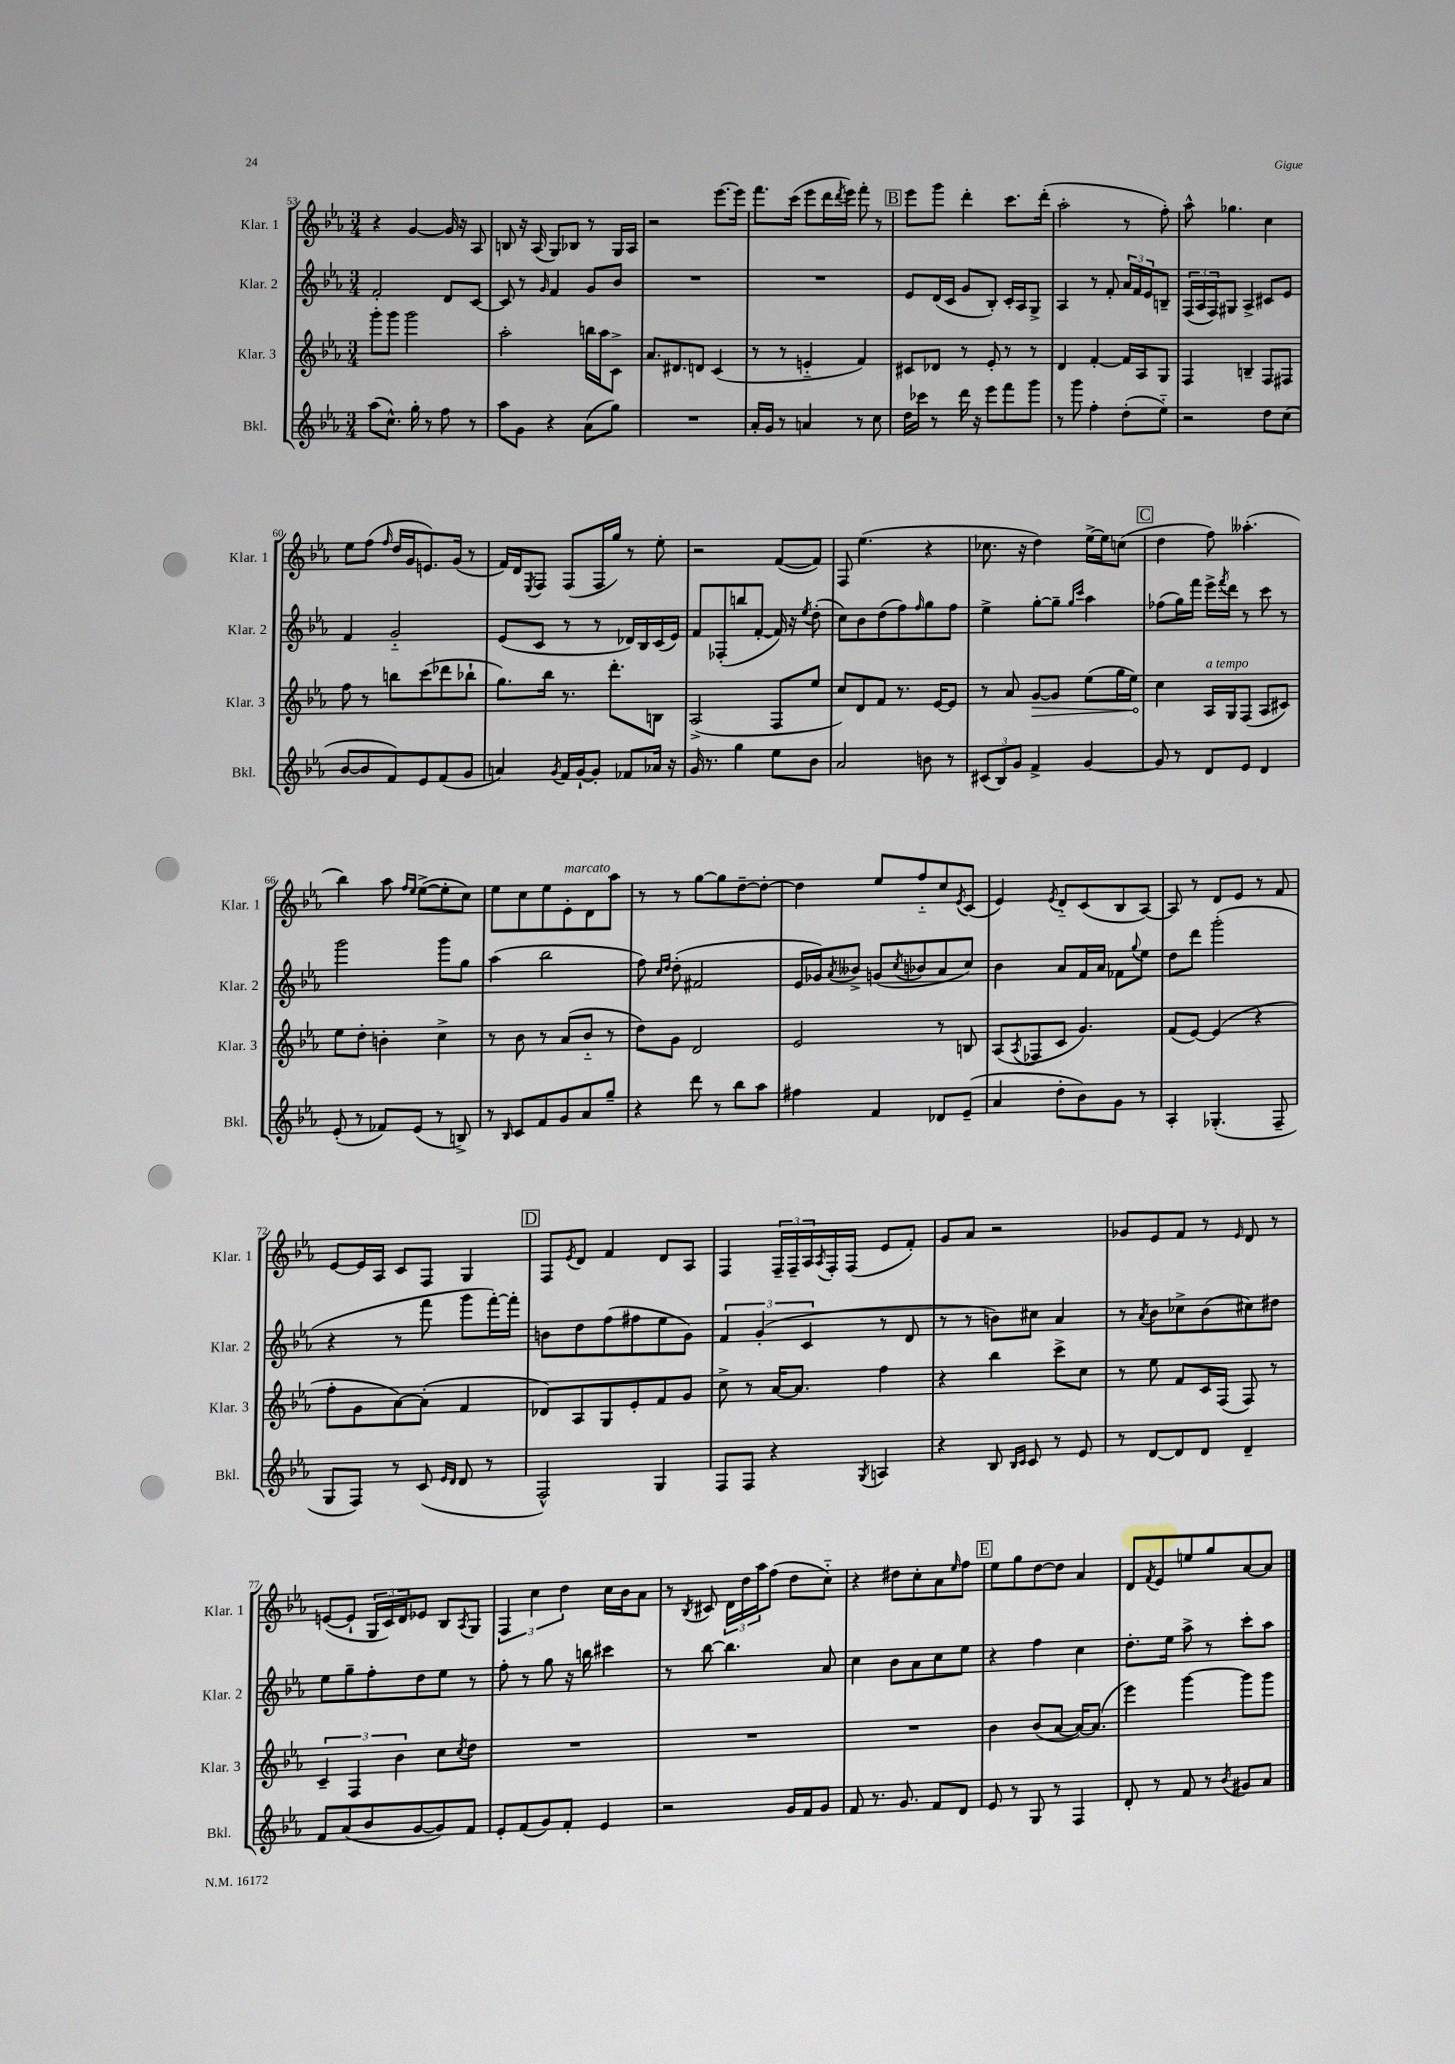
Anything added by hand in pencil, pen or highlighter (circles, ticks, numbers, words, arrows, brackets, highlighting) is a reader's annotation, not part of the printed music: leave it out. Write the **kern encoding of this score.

**kern	**kern	**dynam	**kern	**kern
*part4	*part3	*part3	*part2	*part1
*staff4	*staff3	*staff3	*staff2	*staff1
*I"Bkl.	*I"Klar. 3	*	*I"Klar. 2	*I"Klar. 1
*I'Bkl.	*I'Klar. 3	*	*I'Klar. 2	*I'Klar. 1
*clefG2	*clefG2	*	*clefG2	*clefG2
*k[b-e-a-]	*k[b-e-a-]	*	*k[b-e-a-]	*k[b-e-a-]
*M3/4	*M3/4	*	*M3/4	*M3/4
=53	=53	=53	=53	=53
(8aa-\L	8ggg'\L	.	2f'/	4r
8.cc^^\J)	8ggg\J	.	.	.
.	2ggg\	.	.	[4g/
16gg'\	.	.	.	.
8r	.	.	.	.
8ff\	.	.	8d/L	16g/]
.	.	.	.	16r
8r	.	.	[8c/J	8A-/
=54	=54	=54	=54	=54
8aa-\L	2aa-'\	.	8c/]	8Bn/
8g\J	.	.	8r	16r
.	.	.	.	(16A-/
.	.	.	16qqg/	.
4r	.	.	4f/	8G/L)
.	.	.	.	8B-X/J
(8a-\L	16bbn\LL	.	8g/L	8r
.	16aa-\J	.	.	.
8gg\J)	8c^\J	.	8b-/J	16G/LL
.	.	.	.	16A-/JJ
=55	=55	=55	=55	=55
2.r	8.a-/L	.	2.r	2r
.	8.d#X/	.	.	.
.	8dn/J	.	.	.
.	(4c/	.	.	[8.eee-\L
.	.	.	.	16eee-\Jk]
=56	=56	=56	=56	=56
16a-'/LL	8r	.	2.r	8.fff\L
16g/JJ	.	.	.	.
8r	8r	.	.	.
.	.	.	.	(16ccc\Jk
4an/	4en/	.	.	8eee-\L
.	.	.	.	16ddd\L
.	.	.	.	8qddd/
.	.	.	.	16eee-\JJ)
8r	4f/)	.	.	8fff'\
8cc\	.	.	.	8r
!!LO:REH:place=s1:t=B
=57	=57	=57	=57	=57
16dd\LL	8c#X/L	.	8e-/L	8eee-\L
16ccc-X\JJ	.	.	.	.
8r	8d-X/J	.	(16d/L	8ggg\J
.	.	.	16c/JJ	.
16ddd\	8r	.	8g/L	4ddd'\
16r	.	.	.	.
8eee-\L	8e-'/	.	8B-'/J)	.
8fff\	8r	.	16c'/LL	8.ccc\L
.	.	.	16A-/J	.
8ggg\J	8r	.	8G^/J	.
.	.	.	.	(16ddd'\Jk
=58	=58	=58	=58	=58
8r	4d/	.	4A-/	2aa-'\
8ggg\	.	.	.	.
4ff'\	[4f'/	.	8r	.
.	.	.	8f'/	.
(8dd'\L	16f/LL]	.	24a-/LL	8r
.	.	.	24f/	.
.	16A-/J	.	.	.
.	.	.	24e-/J	.
8ee-\J)	8G/J	.	8Bn~/J	8ff'\)
=59	=59	=59	=59	=59
2r	4F/	.	(24F/LL	8aa-^^\
.	.	.	24A-/	.
.	.	.	24F/J)	.
.	.	.	8G#X/J	4.gg-X\
.	4Bn~/	.	4A-^/	.
8dd\L	8F/L	.	8c#X/L	4cc\
(8cc\J	8F#X/J	.	8e-/J	.
!!LO:LB:g=z
=60	=60	=60	=60	=60
[8b-/L	8ff\	.	4f/	8ee-\L
8b-/]	8r	.	.	(8ff\J
.	.	.	.	16qqff/
8f/)	8bbn\L	.	2g/	16dd/LL
.	.	.	.	16g/J
8e-/	(8ccc\	.	.	8.en/)
(8f/	8ddd-X\	.	.	.
.	.	.	.	(16g/Jk
8g/J	8bb-X`\J	.	.	8r
=61	=61	=61	=61	=61
4an/)	8.gg\L)	.	(8e-/L	16f/LL)
.	.	.	.	16d/J
.	.	.	.	8qE-/
.	.	.	8c/J	8F/J
.	16bb-\Jk	.	.	.
8qg/	.	.	.	.
16f/LL	8.r	.	8r	(8F/L
[16g`/J	.	.	.	.
8g'/J]	.	.	8r	16F/L
.	8.ddd'\L	.	.	16gg/JJ)
8f-X/L	.	.	16d-X/LL)	8r
.	.	.	16B-/	.
16a-X/Jk	8Bn\J	.	(16c/	8ee-'\
16r	.	.	16e-/JJ)	.
=62	=62	=62	=62	=62
16g/	(2A-^/	.	8f/L	2r
8.r	.	.	.	.
.	.	.	(8F-X'/	.
4gg\	.	.	8bbn/	.
.	.	.	[8f'/J	.
8ee-\L	8F/L	.	16f/])	([8f/L
.	.	.	16r	.
.	.	.	8qee-/	.
8b-\J	8ee-/J	.	(8dd'\	8f/J])
=63	=63	=63	=63	=63
2a-/	8cc/L)	.	8cc\L)	8F/
.	8d/	.	8b-\	(4.ee-\
.	8f/J	.	(8dd\	.
.	8.r	.	8ff\)	.
.	.	.	16qqff/	.
8bn\	.	.	8gg\	4r
.	[16e-/KL	.	.	.
8r	8e-/J]	.	8ff\J	.
=64	=64	=64	=64	=64
(12c#X/L	8r	.	4ee-^\	8.cc-X\
12B-/)	.	.	.	.
.	8a-/	.	.	.
12g/J	.	.	.	.
.	.	.	.	16r
!	!	!LO:HP:b	!	!
4f^/	[8g/L	>	[8gg'\L	4dd\)
.	8g/J]	.	8gg~\J]	.
.	.	.	16qqgg/LL	.
.	.	.	16qqccc/JJ	.
[4g/	(8ee-\L	.	4aa-\	[16ee-^\LL
.	.	.	.	16ee-\J]
.	16gg\L	.	.	(8ccn\J
.	16ee-\JJ)	.	.	.
.	.	]	.	.
!!LO:REH:place=s1:t=C
=65	=65	=65	=65	=65
8g/]	4cc\	.	(8ff-X\L	4dd\
8r	.	.	16gg\L)	.
.	.	.	16fff\JJ	.
!	!LO:TX:a:i:t=a tempo	!	!	!
8d/L	16A-/LL	.	16eee-^\LL	8ff\)
.	.	.	8qfff/	.
.	16G/J	.	16ddd\JJ	.
8e-/J	(8F/J	.	8r	(4.aa--X'\
4d/	8A-/L	.	8ccc\	.
.	8c#X/J)	.	8r	.
!!LO:LB:g=z
=66	=66	=66	=66	=66
(8e-'/	8ee-\L	.	2ggg\	4bb-\)
8r	8dd'\J	.	.	.
8f-X/L)	4bn'\	.	.	8aa-\
.	.	.	.	16qqff/LL
.	.	.	.	16qqee-/JJ
(8e-/J	.	.	.	([8ee-^\L
8r	4cc^\	.	8ggg\L	8ee-'\]
8Bn^/)	.	.	8gg\J	8cc\J)
=67	=67	=67	=67	=67
8r	8r	.	(4aa-\	8ee-\L
16qqB-/	.	.	.	.
8c/L	8b-\	.	.	8cc\
8f/	8r	.	2bb-\	8ee-\
!	!	!	!	!LO:TX:a:i:t=marcato
8g/	(8a-/L	.	.	8e-'\
8a-/	8b-/J	.	.	8d\
8gg~/J	8r	.	.	8aa-\J
=68	=68	=68	=68	=68
4r	8dd\L)	.	8ff\)	8r
.	.	.	16qqcc/LL	.
.	.	.	16qqdd/JJ	.
.	8g\J	.	(8dd'\	8r
8ddd\	2d/	.	2f#X/	[8gg\L
8r	.	.	.	8gg\]
8bb-\L	.	.	.	[8dd~\
8aa-\J	.	.	.	8dd'\J_
=69	=69	=69	=69	=69
4ff#X\	2e-/	.	16e-/LL	4dd\]
.	.	.	16g-X/J)	.
.	.	.	8qa-/	.
.	.	.	8b--X^/J	.
4f/	.	.	(8gn/L	8ee-/L
.	.	.	8qcc/	.
.	.	.	8b-X/	8ff/
8d-X/L	8r	.	8a-/	8cc/
.	.	.	.	8qe-/
(8e-~/J	8Bn/	.	8cc/J)	(8c/J
=70	=70	=70	=70	=70
4a-/	(8A-/L	.	4b-\	4e-/)
.	8qA-/	.	.	.
.	8F-X/	.	.	.
.	.	.	.	8qe-/
8dd'\L	8c/J	.	8a-/L	8d/L
8b-\)	4.g/)	.	16f/L	(8c/
.	.	.	16a-/JJ	.
8g\J	.	.	8f-X\L	8B-/
.	.	.	8qqgg/	.
8r	.	.	8ee-\J	[8A-/J)
=71	=71	=71	=71	=71
4A-'/	(8f/L	.	8dd\L	8A-/]
.	[8e-/J)	.	8ddd\J	8r
(4.G-X'/	(4e-/]	.	(2ggg'\	8d/L
.	.	.	.	8e-/J
.	4r	.	.	8r
8F~/	.	.	.	8f/
!!LO:LB:g=z
=72	=72	=72	=72	=72
8G/L	8ff'\L	.	4r	[8e-/L
8F/J)	8g\	.	.	16e-/L]
.	.	.	.	16A-/JJ
8r	[8a-\)	.	8r	8c/L
(8c/	(8a-'\J]	.	8fff\	8F/J
16qqe-/LL	.	.	.	.
16qqd/JJ	.	.	.	.
8d/	4f/	.	8ggg\L	4G/
8r	.	.	[16fff'\L)	.
.	.	.	16fff'\JJ]	.
!!LO:REH:place=s1:t=D
=73	=73	=73	=73	=73
2F^^/)	8d-X/L)	.	8bn\L	8F/L
.	.	.	.	8qe-/
.	8A-/	.	8dd\	8d/J
.	8G/	.	(8ff\	4f/
.	8e-'/	.	8ff#X\	.
4G/	8f/	.	8ee-\	8d/L
.	8g/J	.	8g\J)	8A-/J
=74	=74	=74	=74	=74
8F/L	8cc^\	.	6f/	4F/
8F/J	8r	.	.	.
.	.	.	(6g'/	.
4r	[16a-/KL	.	.	24F~/LL
.	.	.	.	24F~/
.	8.a-/J]	.	.	.
.	.	.	6c/	24A-/
.	.	.	.	8qA-/
.	.	.	.	16F'/
.	.	.	.	(16F/JJ
8qG/	.	.	.	.
4An/	4ff\	.	8r	8e-/L
.	.	.	8d/	8f'/J)
=75	=75	=75	=75	=75
4r	4r	.	8r	8g/L
.	.	.	8r	8a-/J
8B-/	4bb-\	.	8bn\L)	2r
16qqB-/LL	.	.	.	.
16qqc/JJ	.	.	.	.
8c/	.	.	8cc#X\J	.
8r	8ccc^\L	.	4a-/	.
8e-/	8cc\J	.	.	.
=76	=76	=76	=76	=76
8r	8r	.	8r	8g-X/L
.	.	.	8qa-/	.
[8d/L	8ee-\	.	8b-\L	8e-/
8d/]	8f/L	.	8cc-X^\	8f/J
8d/J	16c/L	.	(8b-\	8r
.	(16F/JJ	.	.	.
.	.	.	.	16qqe-/
4d~/	8F/)	.	8cc#X\)	8d/
.	8r	.	8dd#X\J	8r
!!LO:LB:g=z
=77	=77	=77	=77	=77
8f/L	6c~/	.	8ee-\L	([8en/L
(8a-/	.	.	8gg~\	8e`/J]
.	6F/	.	.	.
8b-/	.	.	8ff'\	24G/LL
.	.	.	.	24c/)
.	6b-\	.	.	24d/J
[8g/	.	.	8dd\	8e-X/J
8g/])	8cc\L	.	8ee-\J	8B-/L
.	8qcc/	.	.	8qA-/
8f/J	8dd\J	.	8r	8G/J
=78	=78	=78	=78	=78
8e-'/L	2.r	.	8ff'\	6F/
(8f/	.	.	8r	.
.	.	.	.	6cc\
8g/)	.	.	8gg\	.
.	.	.	.	6dd\
8f'/J	.	.	16r	.
.	.	.	16bbn\	.
4e-/	.	.	4ccc#X\	16cc\LL
.	.	.	.	16b-\J
.	.	.	.	8a-\J
=79	=79	=79	=79	=79
2r	2.r	.	8r	8r
.	.	.	.	8qB-/
.	.	.	[8bb-\	8c#X/
.	.	.	4.bb-\]	24d\LL
.	.	.	.	24dd\
.	.	.	.	24aa-\J
.	.	.	.	(8ff\J
16g/LL	.	.	.	8dd\L
16f/J	.	.	.	.
8g/J	.	.	8a-/	8cc\J)
=80	=80	=80	=80	=80
8f/	2.r	.	4cc\	4r
8.r	.	.	.	.
.	.	.	8b-\L	8dd#X\L
8.g/	.	.	.	.
.	.	.	8a-\	8cc'\
8f/L	.	.	8cc\	8a-\
.	.	.	.	16qqee-/
8d/J	.	.	8ee-\J	8ff\J
!!LO:REH:place=s1:t=E
=81	=81	=81	=81	=81
8e-/	4b-\	.	4r	8ee-\L
8r	.	.	.	8gg\
8G/	(8b-/L	.	4ff\	[8dd\
8r	[8a-/J	.	.	8dd\J]
4F/	16a-/KL_)	.	4cc\	4a-/
.	(8.a-/J]	.	.	.
=82	=82	=82	=82	=82
8d'/	4eee-\)	.	8.dd'\L	8d/L
.	.	.	.	8qf/
8r	.	.	.	8e-/
.	.	.	16ee-\Jk	.
8f/	[4ggg\	.	8aa-^\	8een/
8r	.	.	8r	8gg/
8qb-/	.	.	.	.
8g#X/L	8ggg\L]	.	8ccc'\L	[8a-/
8a-/J	8ggg\J	.	8aa-\J	8a-/J]
==	==	==	==	==
*-	*-	*-	*-	*-
